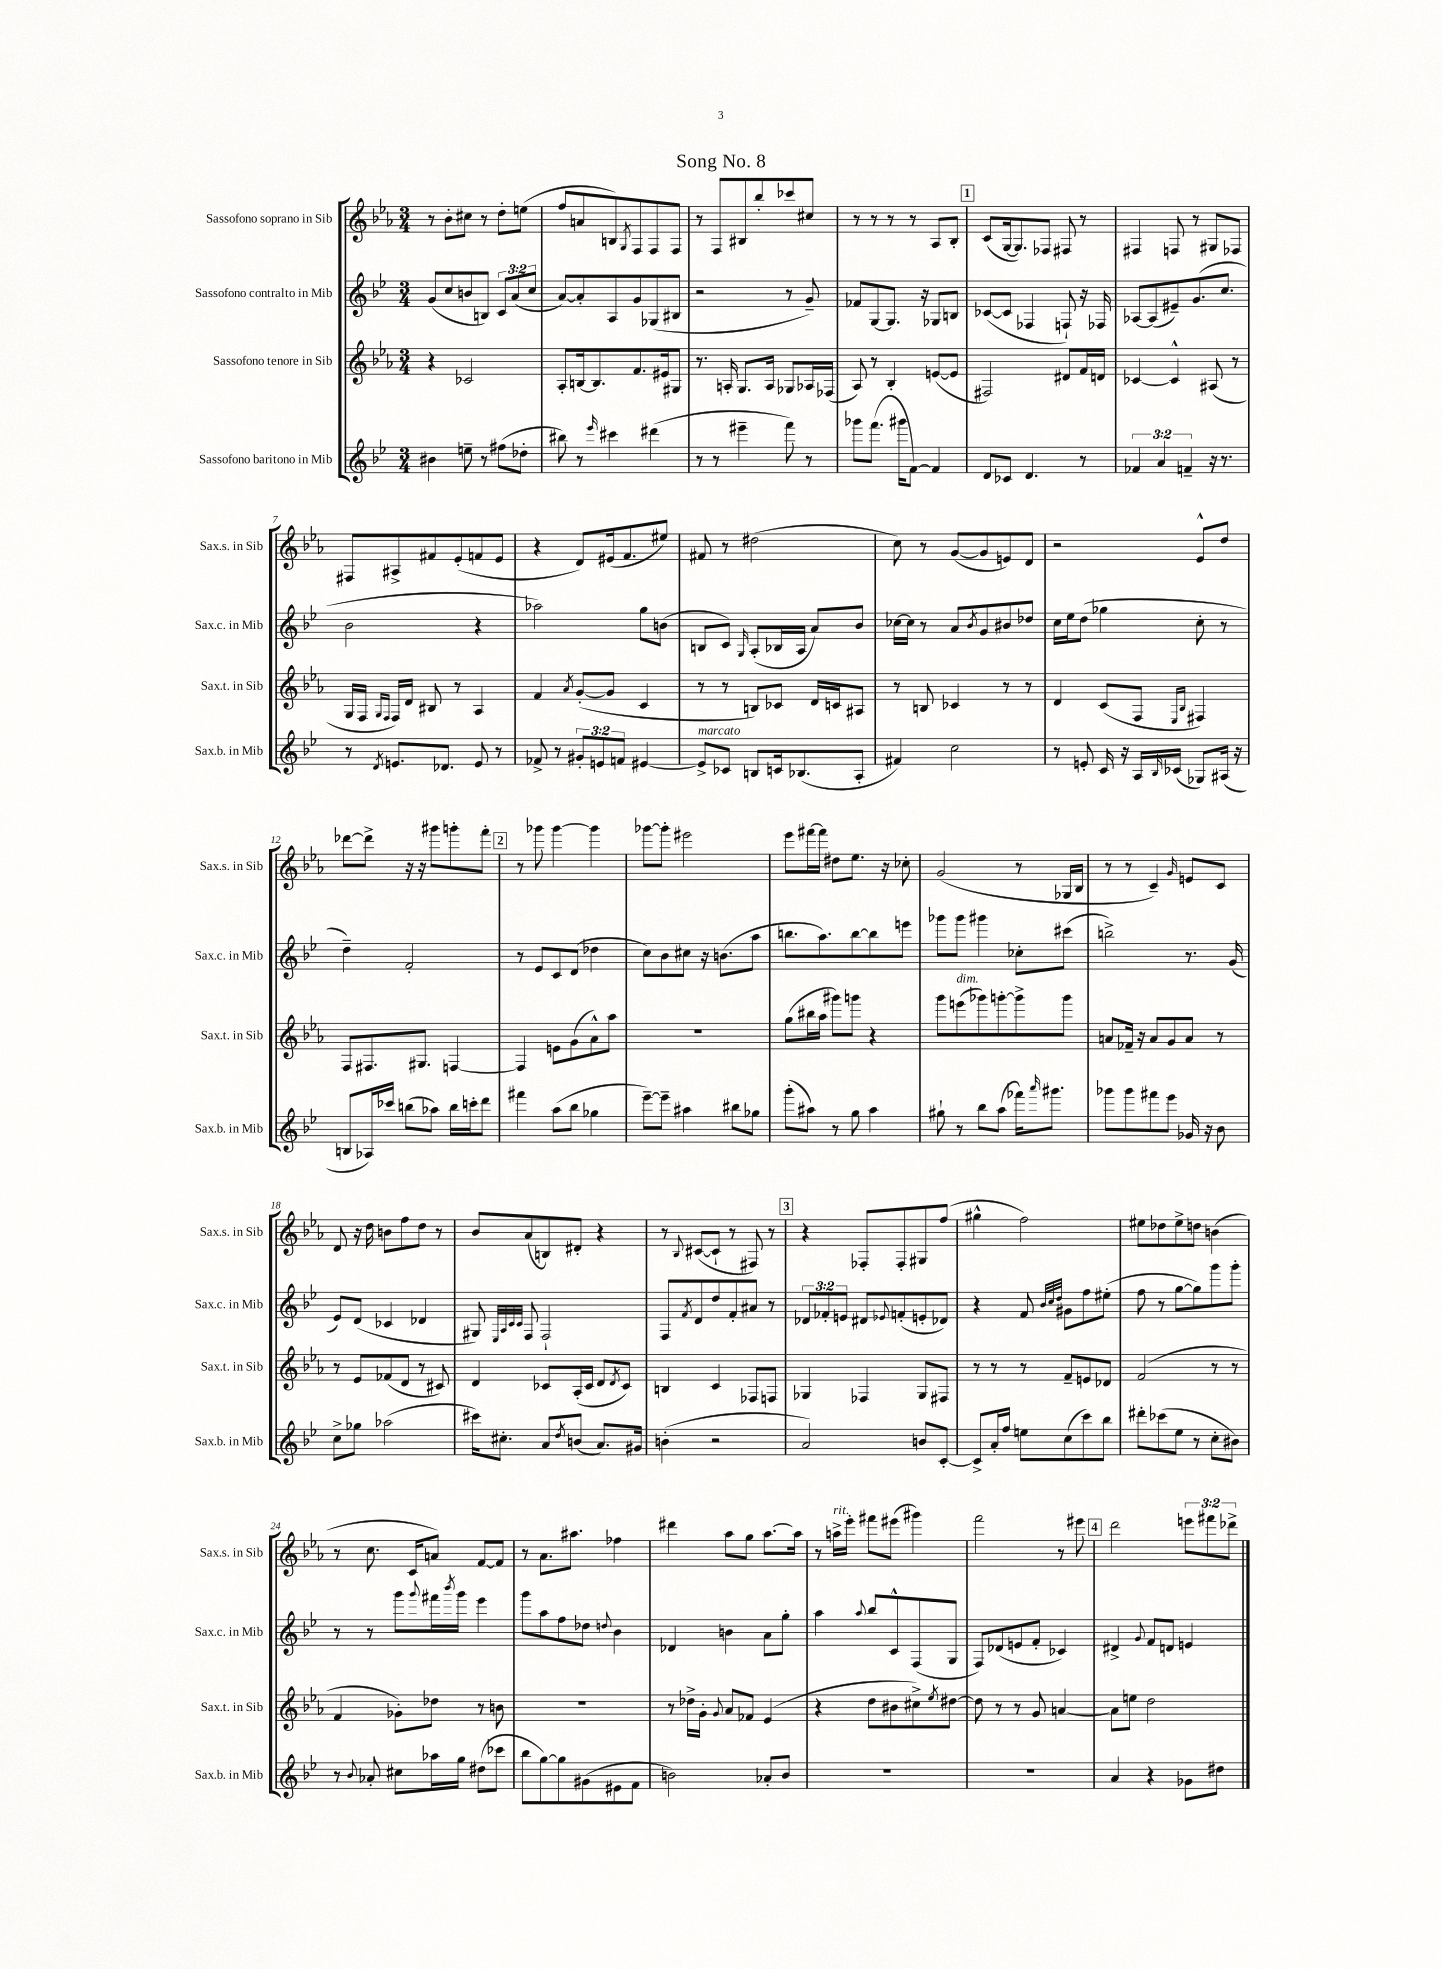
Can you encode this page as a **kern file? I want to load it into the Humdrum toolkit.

**kern	**kern	**kern	**kern
*part4	*part3	*part2	*part1
*staff4	*staff3	*staff2	*staff1
*I"Sassofono baritono in Mib	*I"Sassofono tenore in Sib	*I"Sassofono contralto in Mib	*I"Sassofono soprano in Sib
*I'Sax.b. in Mib	*I'Sax.t. in Sib	*I'Sax.c. in Mib	*I'Sax.s. in Sib
*clefG2	*clefG2	*clefG2	*clefG2
*k[b-e-]	*k[b-e-a-]	*k[b-e-]	*k[b-e-a-]
*M3/4	*M3/4	*M3/4	*M3/4
=1	=1	=1	=1
4b#X\	4r	(8g/L	8r
.	.	8cc/	8b-'\L
8een~\	2c-X/	8bn/	8cc#X\J
8r	.	8Bn/J)	8r
(8ff#X\L	.	12c/L	8dd'\L
.	.	(12a/	.
8dd-X'\J	.	.	(8een\J
.	.	12cc/J	.
=2	=2	=2	=2
8bb#X\)	8A-'/L	[8a/L)	8ff/L
8r	[16Bn/k	8a'/]	8an/
.	8.B/]	.	.
16qqeee-/	.	.	.
4ccc#X\	.	8A/	8Bn/)
.	.	.	8qG/
.	8.f/	8g/	8F/
(4ddd#X\	.	(8G-X/	8F/
.	16e#X/k	.	.
.	8G#X/J	8B#X/J	8F/J
=3	=3	=3	=3
8r	8.r	2r	8r
8r	.	.	8F/L
.	16An'/	.	.
4eee#X~\	8.G/L	.	8B#X/
.	.	.	8bb-'/
.	16A/Jk	.	.
8fff\)	8G-X/L	8r	8ccc-X/
8r	16A-X/L	8g~/)	8cc#X/J
.	(16F-X/JJ	.	.
=4	=4	=4	=4
8ggg-X\L	8A-/)	8f-X/L	8r
(8.fff\J	8r	[8G/	8r
.	4B-'/	8.G/J]	8r
16ggg#X\KL	.	.	.
[8f\J)	.	.	8r
.	.	16r	.
4f/]	([8en/L	8G-X/L	8A-/L
.	8e/J]	8Bn/J	8B-'/J
!!LO:REH:place=s1:t=1
=5	=5	=5	=5
8d/L	2F#X/)	([8c-X/L	(8c/L
8c-X/J	.	8c-/J]	[16G/k
.	.	.	8.G/])
4.d/	.	4F-X/	.
.	.	.	8F-X/J
.	8d#X/L	8Fn`/)	8F#X/
8r	16f/L	16r	8r
.	16dn/JJ	16F-X/	.
=6	=6	=6	=6
6f-X/	[4c-X/	[8A-X/L	4F#X/
.	.	(8A-/]	.
6a/	.	.	.
.	4c-^^/]	8e#X~/)	8Fn/
6fn~/	.	.	.
.	.	(8.g/	8r
16r	(8A#X/	.	8G#X/L
8.r	.	8.cc/J	.
.	8r	.	8F-X/J
!!LO:LB:g=z
=7	=7	=7	=7
8r	16G/LL	2b-\	8F#X/L
.	16F/JJ	.	.
.	16qqG/LL	.	.
8qd/	16qqF/JJ	.	.
8.en/L	16F/LL)	.	8A#X^/
.	16d/JJ	.	.
.	8B#X/	.	8f#X/
8.d-X/J	.	.	.
.	8r	.	(8e-'/
8e/	4A-/	4r	8fn/
8r	.	.	8e-/J
=8	=8	=8	=8
8f-X^/	4f/	2aa-X\)	4r
8r	.	.	.
.	8qa-/	.	.
12g#X'/L	([8g'/L	.	8d/L)
12en/	.	.	.
.	8g/J]	.	(16e#X/k
12fn/J	.	.	.
.	.	.	8.f/
[4e#X/	4c/	8gg\L	.
.	.	(8bn\J	8ee#X/J)
=9	=9	=9	=9
!LO:TX:a:i:t=marcato	!	!	!
8e#^/L]	8r	8Bn/L	8f#X/
8c-X/J	8r	8c/J)	8r
.	.	16qqG/	.
8Bn/L	8Bn/L)	(8A'/L	(2dd#X\
16cn/k	8c-X/J	16B-X/L	.
(8.B-X/	.	16A/JJ	.
.	16d/LL	8a/L)	.
.	16cn/J	.	.
8A'/J	8A#X/J	8b-/J	.
=10	=10	=10	=10
4f#X/)	8r	[16cc-X\LL	8cc\)
.	.	16cc-\JJ]	.
.	8Bn/	8r	8r
2cc\	4c-X/	8a/L	([8g/L
.	.	8qb-/	.
.	.	8g/	8g/]
.	8r	8b#X/	8en/)
.	8r	8dd-X/J	8d/J
=11	=11	=11	=11
8r	4d/	16cc\LL	2r
.	.	16ee-\J	.
8en'/	.	(8dd\J	.
16c/	(8c/L	4gg-X\	.
16r	.	.	.
16A/LL	8F/J	.	.
16qqB-/	.	.	.
(16c-X/JJ	.	.	.
.	16qqE-/LL	.	.
.	16qqB-/JJ	.	.
8G-X/L)	4F#X/)	8cc'\	8e-^^/L
(16A#X/Jk	.	8r	8dd/J
16r	.	.	.
!!LO:LB:g=z
=12	=12	=12	=12
8Bn/L	8F/L	4dd~\)	[8ddd-X\L
16A-X/L)	8.F#X/	.	8ddd-^\J]
16ccc-X/JJ	.	.	.
(8bbn\L	.	2f'/	16r
.	8.G#X/J	.	16r
8aa-X\J)	.	.	8ggg#X\L
16bb\LL	[4Fn/	.	8gggn'\
16cccn'\J	.	.	.
8ddd\J	.	.	8fff'\J
!!LO:REH:place=s1:t=2
=13	=13	=13	=13
4fff#X\	4F/]	8r	8r
.	.	8e-/L	8ggg-X\
(8aa\L	8en\L	8c/	[4ggg-\
8bb-\J	(8g\	(8d/J	.
4gg-X\	8a-^^\)	4dd-X\	4ggg-\]
.	8aa-\J	.	.
=14	=14	=14	=14
[8eee-~\L)	2.r	8cc\L)	[8ggg-X\L
8eee-~\J]	.	8b-\	8ggg-'\J]
4aa#X\	.	8cc#X\J	2eee#X\
.	.	16r	.
.	.	(8.bn\L	.
8bb#X\L	.	.	.
8gg-X\J	.	8aa\J	.
=15	=15	=15	=15
(8ggg'\L	(8gg\L	8.bbn\L	8eee-\L
8aa#X\J)	16bb#X\L	.	[16fff#X\L
.	16aa-\JJ	8.aa\)	16fff#\JJ]
8r	8ggg#X\L)	.	8dd#X\L
8gg\	8gggn\J	[8bb\	8.ee-\J
4aa#\	4r	8bb\]	.
.	.	.	16r
.	.	8eeen\J	8cc-X'\
=16	=16	=16	=16
8gg#X`\	8ggg\L	8ggg-X\L	(2g/
!	!LO:TX:a:i:t=dim.	!	!
8r	(8eeen\	8ggg-\J	.
8bb-\L	8ggg-X\)	4ggg#X\	.
(8aa\J	[8gggn'\	.	.
16fff-X\KL)	8ggg^\]	8cc-X'\L	8r
16qqaaa/	.	.	.
8.ggg#X\J	.	.	.
.	8ggg\J	(8ccc#X\J	16G-X/LL
.	.	.	16B-/JJ
=17	=17	=17	=17
8ggg-X\L	8an/L	2bbn^\)	8r
8ggg-\	16f-X~/Jk	.	8r
.	16r	.	.
8fff#X\	8a/L	.	4c~/)
8eee-\J	8g/	.	.
.	.	.	16qqg/
16g-X/	8a/J	8.r	8en/L
16r	.	.	.
8b-\	8r	.	8c/J
.	.	(16g/	.
!!LO:LB:g=z
=18	=18	=18	=18
8cc^\L	8r	8e-/L)	8d/
8gg-X\J	8e-/L	(8d/J	16r
.	.	.	16dd\
(2aa-X\	(8f-X/	4c-X/	8bn\L
.	8d/J	.	8ff\
.	8r	4d-X/	8dd\J
.	8c#X/)	.	8r
=19	=19	=19	=19
16ccc#X\KL)	4d/	8G#X/)	8b-/L
8.cc#X'\J	.	.	.
.	.	32qqE-/LLL	.
.	.	32qqA/	.
.	.	32qqc/	.
.	.	32qqc/JJJ	.
.	.	8F/	(8a-/
8a/L	8c-X/L	2F`/	8Bn/)
8qdd/	.	.	.
(8bn/J	(16A-'/L	.	8d#X'/J
.	16c-/JJ	.	.
8.a/L)	8d/L	.	4r
.	8qd/	.	.
.	8c-/J)	.	.
16g#X/Jk	.	.	.
=20	=20	=20	=20
(4bn'\	4Bn/	8F/L	8r
.	.	8qf/	8qqB-/
.	.	8d/	([8c#X/L
2r	4c/	8dd/	8c#`/J]
.	.	8f'/	8r
.	8F-X/L	8a#X/J	8F#X/)
.	8Fn/J	8r	8r
!!LO:REH:place=s1:t=3
=21	=21	=21	=21
2a/)	4G-X/	12d-X/L	4r
.	.	12f-X'/	.
.	.	12en/J	.
.	4F-X/	8d#X/L	8F-X'/L
.	.	8qqe-X/	.
.	.	(8fn'/	8F-'/
8bn/L	8G-/L	8en'/	8G#X/
[8c'/J	8F#X/J	8d-X/J)	(8ff/J
=22	=22	=22	=22
8c^/L]	8r	4r	4gg#X^^\
16a'/L	8r	.	.
16ff/JJ	.	.	.
8een\L	8r	8f/	2ff\)
.	.	32qqb-/LLL	.
.	.	32qqcc/	.
.	.	32qqdd/JJJ	.
(8cc\	8f~/L	8g#X\L	.
8ccc\)	8en/	8ff\	.
8bb-\J	8d-X/J	(8ee#X'\J	.
=23	=23	=23	=23
8ddd#X'\L	(2f/	8ff\	8ee#X\L
(8ccc-X\	.	8r	8dd-X\
8ee-\J	.	[8gg\L	8ee#^\
8r	.	8gg\])	8ddn\J
8cc'\L	8r	8ggg\	(4bn\
8b#X\J)	8r	8ggg'\J	.
!!LO:LB:g=z
=24	=24	=24	=24
8r	4f/	8r	8r
8qqb-/	.	.	.
8a-X'/	.	8r	8.cc\
8cc#X\L	8g-X'\L)	8ggg\L	.
.	.	.	16c/KL
.	.	8qqggg/	.
16aa-X\L	8dd-X\J	16fff#X\L	8an/J)
.	.	8qbbb-/	.
16gg\JJ	.	16ggg\JJ	.
(8dd#X\L	8r	4eee-\	[8f/L
8ccc-X\J	8bn\	.	8f/J]
=25	=25	=25	=25
8bb-\L	2.r	8ggg\L	8r
[8gg\)	.	8aa\	8.a-\L
8gg\]	.	8ff\	.
.	.	.	8.aa#X\J
(8g#X\	.	8dd-X\J	.
.	.	8qqddn/	.
8e#X\	.	4b-\	4ff-X\
8f\J	.	.	.
=26	=26	=26	=26
2bn\)	8r	4d-X/	4ddd#X\
.	16dd-X^\LL	.	.
.	16g'\JJ	.	.
.	8qqg/	.	.
.	8a-/L	4bn\	8aa-\L
.	8f-X/J	.	8gg\J
8a-X'/L	(4e-/	8a\L	[8.aa-\L
8b/J	.	8gg'\J	.
.	.	.	16aa-\Jk]
=27	=27	=27	=27
2.r	4r	4aa\	8r
!	!	!	!LO:TX:a:i:t=rit.
.	.	.	16aan^\LL
.	.	.	16eee-'\JJ
.	.	8qqaa/	.
.	8dd\L	8bb-/L	8fff#X\L
.	8b#X\	8c^^/	(8eee#X\J
.	8cc#X^\)	(8F/	4ggg#X\)
.	8qee-/	.	.
.	[8dd#X\J	8G/J	.
=28	=28	=28	=28
2.r	8dd#\]	8F/L)	2fff\
.	8r	(8d-X/	.
.	8r	8en/	.
.	8g/	8f'/J	.
.	[4an/	4c-X/)	8r
.	.	.	8eee#X\
!!LO:REH:place=s1:t=4
=29	=29	=29	=29
4a/	8a\L]	4d#X^/	2ddd\
.	8een\J	.	.
.	.	8qqg/	.
4r	2dd\	8f/L	.
.	.	8dn/J	.
8g-X\L	.	4en/	12eeen\L
.	.	.	12fff#X\
8dd#X\J	.	.	.
.	.	.	12ddd-X^\J
==	==	==	==
*-	*-	*-	*-
